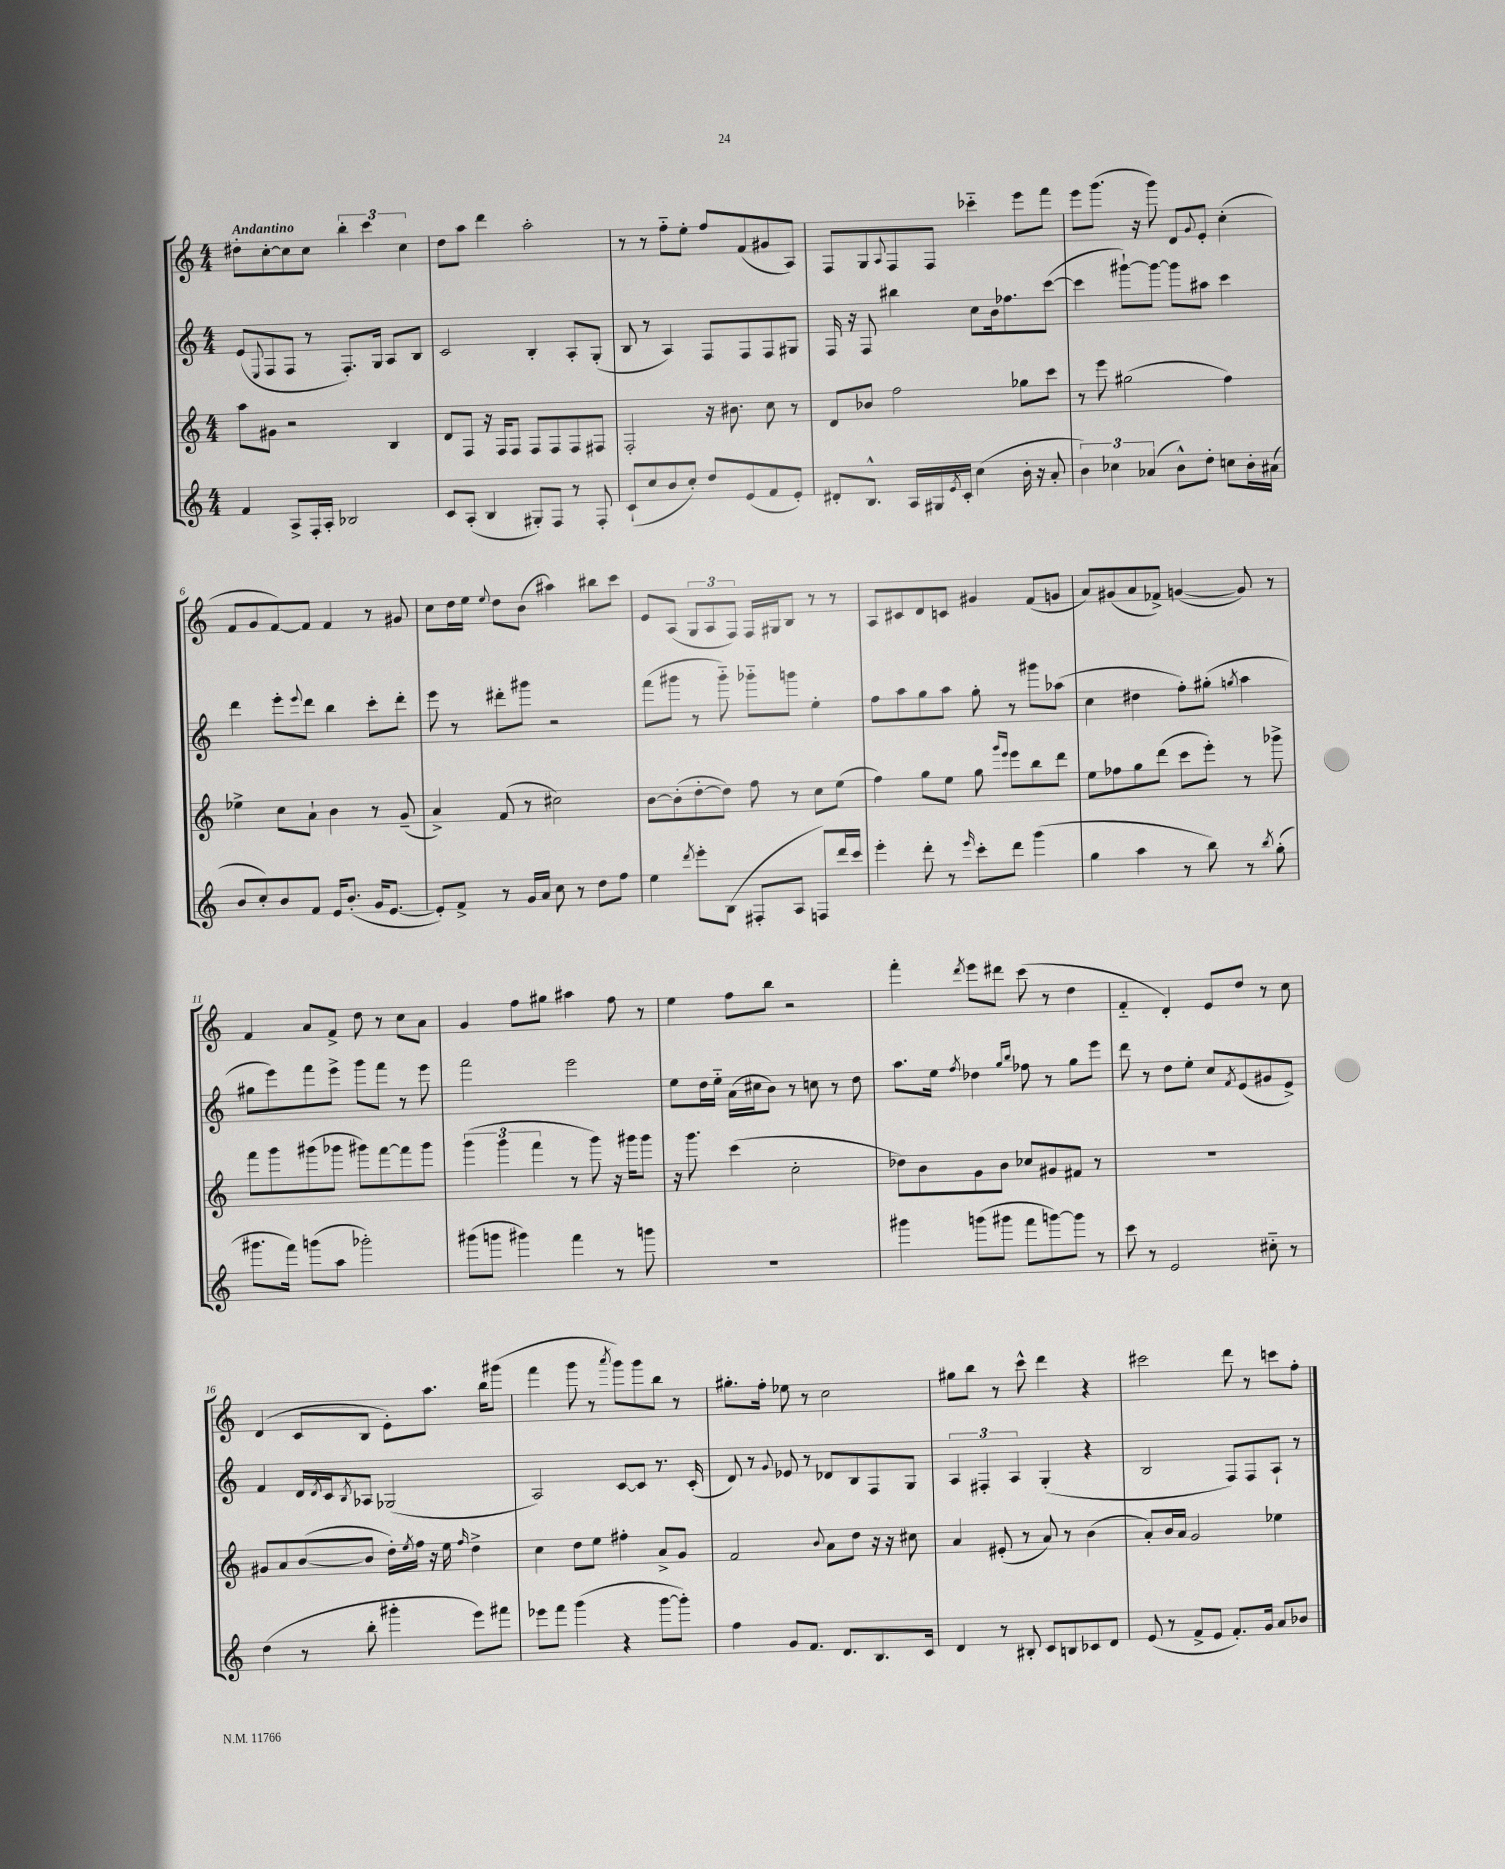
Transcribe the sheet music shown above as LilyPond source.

<<
\new StaffGroup <<
\new Staff = "s0" {
    \clef treble \key c \major \numericTimeSignature \time 4/4 \tempo "Andantino"
    dis''8-. c''8~-. c''8 c''8 \tuplet 3/2 { b''4-. c'''4 c''4 } |
    d''8 a''8 d'''4 a''2-. |
    r8 r8 f''8-_ e''8-. f''8 f'8( gis'8 a8) |
    f8 g8 \appoggiatura { a8 } f8 f8 ces'''4-_ e'''8 f'''8 |
    e'''8 g'''8.( r16 g'''8) d'8 \appoggiatura { g'8 } e'8-. c''4-.( |
    f'8 g'8 f'8~) f'8 f'4 r8 gis'8 |
    c''8 d''16 e''16 \appoggiatura { e''8 } d''8 b'8( ais''4) bis''8 c'''8 |
    e'8 a8( \tuplet 3/2 { g8 a8 f8) } f16 gis16 b8 r8 r8 |
    a8 cis'8 d'8 c'8 gis'4 f'8( g'8 |
    a'8) gis'8( a'8 fes'8->) g'4~( g'8) r8 |
    f'4 a'8 f'8-> d''8 r8 c''8 a'8 |
    g'4 f''8 gis''8 ais''4 f''8 r8 |
    e''4 f''8 b''8 r2 |
    f'''4-. \acciaccatura { d'''8 } e'''8 dis'''8 c'''8( r8 d''4 |
    f'4-_ d'4-.) e'8 d''8 r8 c''8 |
    d'4( c'8 b8 e'8-.) a''8. b''16 gis'''8( |
    f'''4 g'''8 r8 \acciaccatura { a'''8 } g'''8) g'''8 b''8 r8 |
    gis''8.-. f''16-. ees''8 r8 c''2 |
    gis''8 b''8 r8 c'''8-^ d'''4 r4 |
    cis'''2 d'''8 r8 c'''8 f''8-. \bar "|." |
}
\new Staff = "s1" {
    \clef treble \key c \major \numericTimeSignature \time 4/4
    e'8( \appoggiatura { e8 } f8 f8 r8 f8.-.) g16 a8 b8 |
    c'2 b4-. a8-. g8-.( |
    b8 r8 a4) f8 f8 f8 gis8 |
    f16 r16 f8 bis''4 c''8 b'16 fes''8. c'''8~( |
    c'''4 gis'''8~-!) gis'''8~ gis'''8 ais''8 c'''4 |
    d'''4 e'''8-. \appoggiatura { e'''8 } d'''8 b''4 c'''8-. d'''8-. |
    e'''8 r8 dis'''8-. gis'''8 r2 |
    f'''8( gis'''8 r8 gis'''8-_) ges'''8-_ g'''8 e''4-. |
    f''8 a''8 g''8 a''8 g''8-. r8 gis'''8 aes''8( |
    c''4 dis''4 f''8-.) gis''8-.( \acciaccatura { g''8 } a''4 |
    gis''8 e'''8) f'''8 e'''8-> g'''8 f'''8 r8 e'''8 |
    f'''2 e'''2 |
    e''8 d''16 e''16-_ a'16( cis''16 b'8) r8 c''8 r8 d''8 |
    a''8. e''16 \acciaccatura { f''8 } des''4 \grace { g''16 b''16 } fes''8 r8 g''8 e'''8 |
    d'''8 r8 d''8 e''8-. c''8 \acciaccatura { f'8 } e'8( gis'8 e'8->) |
    f'4 d'16 \acciaccatura { d'8 } c'16 \acciaccatura { b8 } aes8 ges2( |
    a2) c'8~ c'8 r8. c'16-.( |
    d'8) r8 \appoggiatura { g'8 } ees'8 r8 des'8 b8 f8 g8 |
    \tuplet 3/2 { a4 fis4-. a4 } g4-.( r4 |
    b2 f8) f8 a8-! r8 \bar "|." |
}
\new Staff = "s2" {
    \clef treble \key c \major \numericTimeSignature \time 4/4
    a''8 gis'8 r2 b4 |
    d'8 f8 r16 f16 f8 f8 f8 f8 fis8 |
    f2-. r16 bis'8. c''8 r8 |
    d'8 bes'8 f''2 ges''8 c'''8 |
    r8 e'''8 gis''2( f''4) |
    ees''4-> c''8 a'8-! b'4 r8 g'8--( |
    a'4->) f'8( r8 cis''2) |
    b'8~ b'8-.( d''8~-. d''8) f''8 r8 c''8 e''8( |
    f''4) g''8 e''8 g''8 \grace { g'''16 e'''16 } e'''8 b''8 d'''8 |
    e''8 fes''8 g''8 d'''8( c'''8 e'''8-.) r8 ges'''8-> |
    f'''8 g'''8 gis'''8( ges'''8 gis'''8) f'''8~ f'''8 gis'''8 |
    \tuplet 3/2 { g'''4( g'''4 f'''4 } r8 g'''8) r16 gis'''16 gis'''8 |
    r16 g'''8. c'''4( c''2-. |
    des''8) b'8 g'8 b'8 ces''8 gis'8 fis'8 r8 |
    R1 |
    gis'8 a'8 b'8~( b'8 d''16-.) \acciaccatura { e''8 } f''16 r16 e''16 \grace { f''16 } d''4-> |
    c''4 d''8 e''8 fis''4-. a'8-> g'8 |
    f'2 \appoggiatura { b'8 } a'8 d''8 r16 r16 cis''8 |
    a'4 eis'8-.( r8 a'8) r8 b'4( |
    a'8-.) b'16 a'16 g'2 ees''4 \bar "|." |
}
\new Staff = "s3" {
    \clef treble \key c \major \numericTimeSignature \time 4/4
    f'4 a8-> f16-. a16-. bes2 |
    c'8 a8-.( b4 gis8-.) f8 r8 f8-. |
    c'8-!( c''8 b'8 c''8-.) d''8 e'8( f'8 e'8-.) |
    dis'8-. b8.-^ a16 gis16 \acciaccatura { e'8 } c'16-. c''4( b'16-. r16 a'8-. |
    \tuplet 3/2 { b'4) ces''4 aes'4( } b'8-^) d''8-. c''8 b'16-. ais'16( |
    b'8 c''8-.) b'8 f'8 e'16 b'8.-.( g'16 e'8.~ |
    e'8-.) f'8-> r8 g'16 a'16 c''8 r8 d''8 f''8 |
    e''4 \acciaccatura { d'''8 } e'''8-. b8( fis8-. a8 f8) d'''16 c'''16 |
    e'''4-. d'''8-. r8 \grace { e'''16 } c'''8-. d'''8 g'''4( |
    g''4 a''4 r8 b''8) r8 \acciaccatura { b''8 } g''8-.( |
    gis'''8. f'''16) g'''8( a''8 ges'''2-.) |
    gis'''8( g'''8 gis'''4) f'''4 r8 g'''8 |
    R1 |
    gis'''4 g'''8( gis'''8 f'''8 g'''8~) g'''8 r8 |
    c'''8 r8 e'2 cis''8-_ r8 |
    d''4( r8 b''8-. gis'''4-. e'''8) fis'''8 |
    ees'''8 f'''8 g'''4( r4 g'''8~ g'''8-.) |
    f''4 g'8 f'8. d'8. b8. c'16 |
    d'4 r8 bis8-. c'8 b8 ces'8 d'8 |
    e'8( r8 f'8-> e'8 f'8.-.) g'16 a'8 bes'8 \bar "|." |
}
>>
>>
